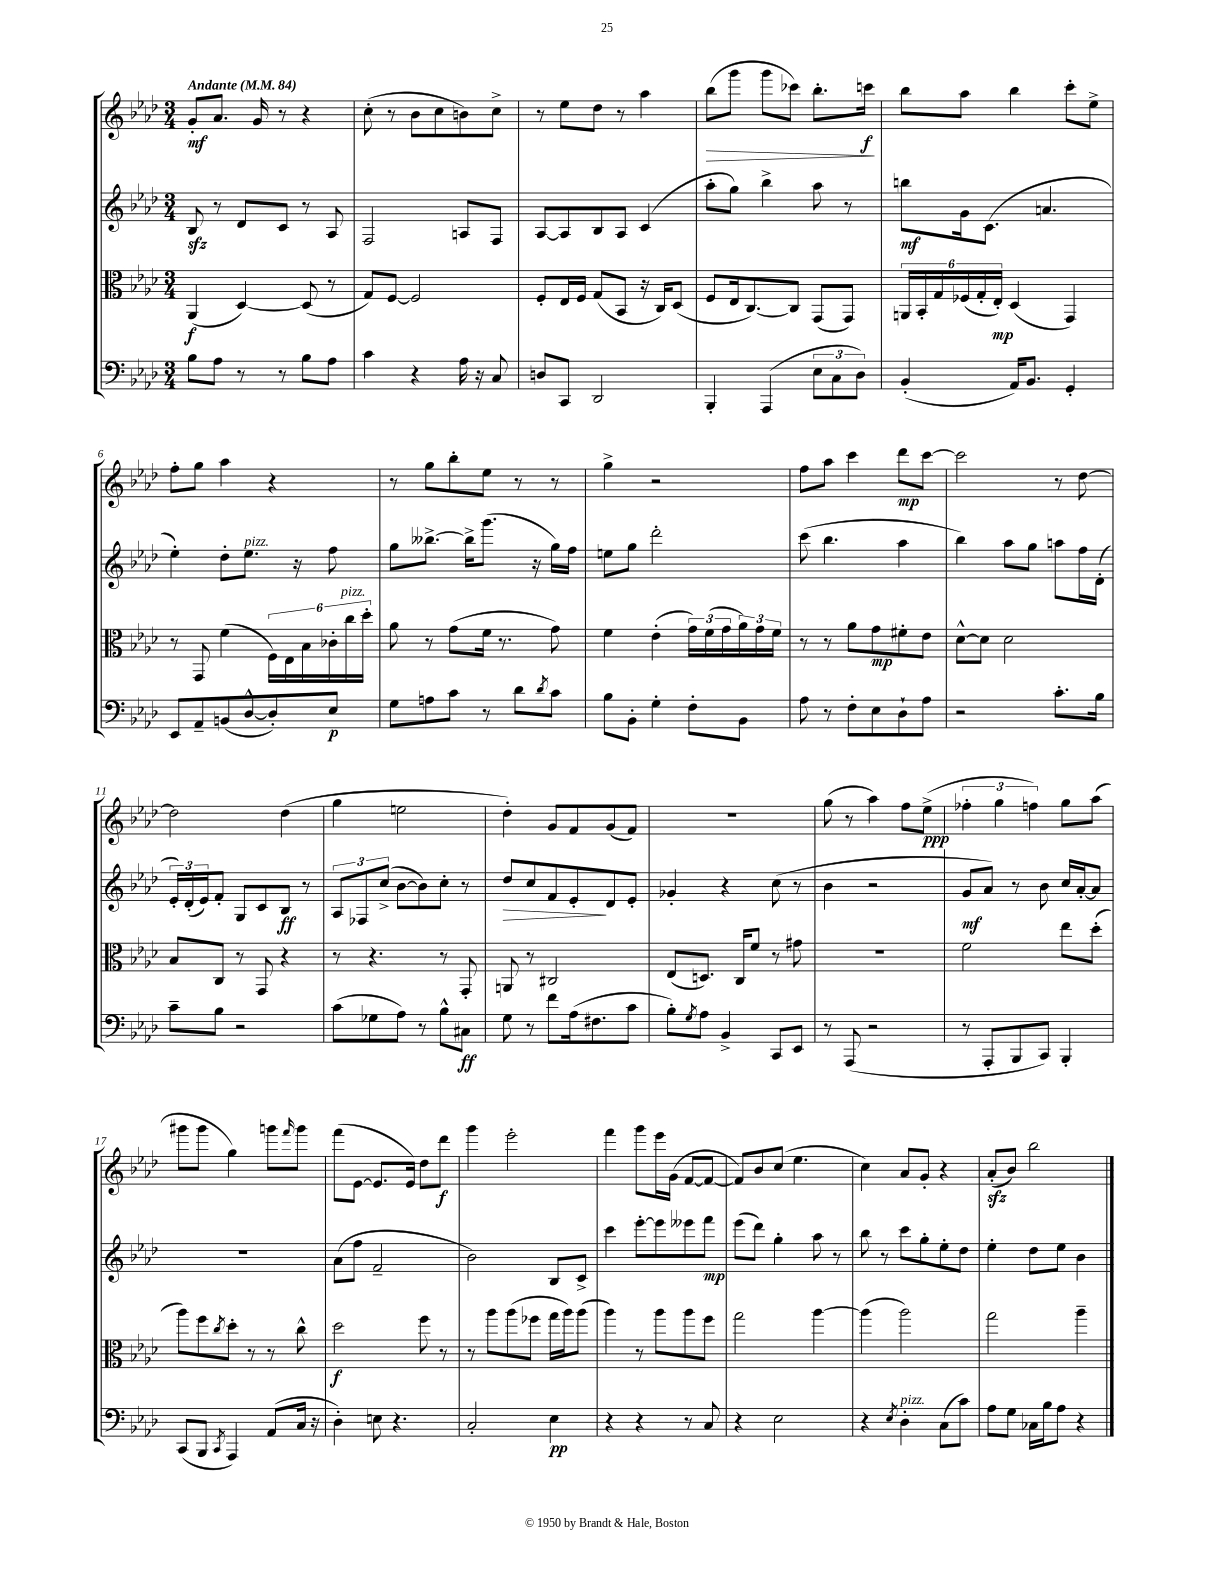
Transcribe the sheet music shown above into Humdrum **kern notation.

**kern	**dynam	**kern	**dynam	**kern	**dynam	**kern	**dynam
*part4	*part4	*part3	*part3	*part2	*part2	*part1	*part1
*staff4	*staff4	*staff3	*staff3	*staff2	*staff2	*staff1	*staff1
*clefF4	*	*clefC3	*	*clefG2	*	*clefG2	*
*k[b-e-a-d-]	*	*k[b-e-a-d-]	*	*k[b-e-a-d-]	*	*k[b-e-a-d-]	*
*M3/4	*	*M3/4	*	*M3/4	*	*M3/4	*
*MM84	*	*MM84	*	*MM84	*	*MM84	*
=1	=1	=1	=1	=1	=1	=1	=1
!	!	!	!	!	!	!LO:TX:a:B:t=Andante	!
8B-\L	.	(4AA-/	f	8B-zz/	.	8g'/L	mf
8A-\J	.	.	.	8r	.	8.a-/J	.
8r	.	[4D-/)	.	8d-/L	.	.	.
.	.	.	.	.	.	16g/	.
8r	.	.	.	8c/J	.	8r	.
8B-\L	.	(8D-/]	.	8r	.	4r	.
8A-\J	.	8r	.	8A-/	.	.	.
=2	=2	=2	=2	=2	=2	=2	=2
4c\	.	8G/L)	.	2F/	.	(8cc'\	.
.	.	[8F/J	.	.	.	8r	.
4r	.	2F/]	.	.	.	8b-\L	.
.	.	.	.	.	.	8cc\	.
16A-\	.	.	.	8An/L	.	8bn\)	.
16r	.	.	.	.	.	.	.
8C/	.	.	.	8F/J	.	8cc^\J	.
=3	=3	=3	=3	=3	=3	=3	=3
8Dn/L	.	8F'/L	.	[8A-/L	.	8r	.
8CC/J	.	16E-/L	.	8A-/]	.	8ee-\L	.
.	.	16F/JJ	.	.	.	.	.
2DD-/	.	(8G/L	.	8B-/	.	8dd-\J	.
.	.	8BB-/J	.	8A-/J	.	8r	.
.	.	16r	.	(4c/	.	4aa-\	.
.	.	16C/KL)	.	.	.	.	.
.	.	(8D-/J	.	.	.	.	.
=4	=4	=4	=4	=4	=4	=4	=4
!	!	!	!	!	!	!	!LO:HP:b
4BBB-'/	.	8F/L	.	8aa-'\L	.	(8bb-\L	>
.	.	16E-/k	.	8gg\J)	.	8ggg\J	.
.	.	[8.C/)	.	.	.	.	.
(4AAA-/	.	.	.	4bb-^\	.	8ggg\L	.
.	.	8C/J]	.	.	.	8ccc-X\J)	.
12E-\L	.	(8GG/L	.	8aa-\	.	8.bb-'\L	.
12C\	.	.	.	.	.	.	.
.	.	8GG/J)	.	8r	.	.	.
12D-\J)	.	.	.	.	.	.	.
.	.	.	.	.	.	16cccn\Jk	f
.	.	.	.	.	.	.	]
=5	=5	=5	=5	=5	=5	=5	=5
(4BB-'/	.	24AAn/LL	.	8bbn\L	mf	8bb-\L	.
.	.	24BB-'/	.	.	.	.	.
.	.	24G/	.	.	.	.	.
.	.	(24F-X/	.	16g\k	.	8aa-\J	.
.	.	24G'/	.	.	.	.	.
.	.	.	.	(8.c\J	.	.	.
.	.	24E-'/JJ)	mp	.	.	.	.
16AA-/KL)	.	(4D-/	.	.	.	4bb-\	.
8.BB-/J	.	.	.	.	.	.	.
.	.	.	.	4.an/	.	.	.
4GG'/	.	4GG/)	.	.	.	8ccc'\L	.
.	.	.	.	.	.	8ee-^\J	.
!!LO:LB:g=z
=6	=6	=6	=6	=6	=6	=6	=6
8EE-/L	.	8r	.	4ee-'\)	.	8ff'\L	.
8AA-~/	.	8GG/	.	.	.	8gg\J	.
(8BBn/	.	(4f\	.	8dd-'\L	.	4aa-\	.
!	!	!	!	!LO:TX:a:i:t=pizz.	!	!	!
[8D-^^/	.	.	.	8.ee-\J	.	.	.
8D-'/])	.	24F\LL)	.	.	.	4r	.
.	.	24E-\	.	.	.	.	.
.	.	.	.	16r	.	.	.
.	.	24B-\	.	.	.	.	.
8E-/J	p	24c-X'\	.	8ff\	.	.	.
!	!	!LO:TX:a:i:t=pizz.	!	!	!	!	!
.	.	24cc\	.	.	.	.	.
.	.	24dd-'\JJ	.	.	.	.	.
=7	=7	=7	=7	=7	=7	=7	=7
8G\L	.	8a-\	.	8gg\L	.	8r	.
8An\	.	8r	.	[8.bb--X^\J	.	8gg\L	.
8c\J	.	(8g\L	.	.	.	8bb-'\	.
.	.	.	.	16bb--^\KL]	.	.	.
8r	.	16f\Jk	.	(8.ggg\J	.	8ee-\J	.
.	.	8.r	.	.	.	.	.
8d-\L	.	.	.	.	.	8r	.
.	.	.	.	16r	.	.	.
8qd-/	.	.	.	.	.	.	.
8c\J	.	8g\)	.	16gg\LL)	.	8r	.
.	.	.	.	16ff\JJ	.	.	.
=8	=8	=8	=8	=8	=8	=8	=8
8B-\L	.	4f\	.	8een\L	.	4gg^\	.
8BB-'\J	.	.	.	8gg\J	.	.	.
4G'\	.	(4e-'\	.	2ddd-'\	.	2r	.
8F'\L	.	24g\LL)	.	.	.	.	.
.	.	(24f\	.	.	.	.	.
.	.	24g\	.	.	.	.	.
8BB-\J	.	24a-\)	.	.	.	.	.
.	.	24g\	.	.	.	.	.
.	.	24f\JJ	.	.	.	.	.
=9	=9	=9	=9	=9	=9	=9	=9
8A-\	.	8r	.	(8ccc\	.	8ff\L	.
8r	.	8r	.	4.bb-\	.	8aa-\J	.
8F'\L	.	8a-\L	.	.	.	4ccc\	.
8E-\	.	8g\	mp	.	.	.	.
8D-`\	.	8f#X'\	.	4aa-\	.	8ddd-\L	mp
8A-\J	.	8e-\J	.	.	.	[8ccc\J	.
=10	=10	=10	=10	=10	=10	=10	=10
2r	.	[8d-^^\L	.	4bb-\)	.	2ccc\]	.
.	.	8d-\J]	.	.	.	.	.
.	.	2d-\	.	8aa-\L	.	.	.
.	.	.	.	8gg\J	.	.	.
8.c'\L	.	.	.	8aan\L	.	8r	.
.	.	.	.	16ff\L	.	[8dd-\	.
16B-\Jk	.	.	.	(16d-'\JJ	.	.	.
!!LO:LB:g=z
=11	=11	=11	=11	=11	=11	=11	=11
8c~\L	.	8B-/L	.	24e-'/LL)	.	2dd-\]	.
.	.	.	.	(24d-'/	.	.	.
.	.	.	.	24e-/J)	.	.	.
8B-\J	.	8C/J	.	8f'/J	.	.	.
2r	.	8r	.	8G/L	.	.	.
.	.	8GG/	.	8c/	.	.	.
.	.	4r	.	8B-/J	ff	(4dd-\	.
.	.	.	.	8r	.	.	.
=12	=12	=12	=12	=12	=12	=12	=12
(8c\L	.	8r	.	12A-/L	.	4gg\	.
.	.	.	.	12F-X/	.	.	.
8G-X\	.	4.r	.	.	.	.	.
.	.	.	.	(12cc^/J	.	.	.
8A-\J)	.	.	.	[8b-\L	.	2een\	.
8r	.	.	.	8b-\])	.	.	.
8B-^^\L	.	8r	.	8cc'\J	.	.	.
8C#X\J	ff	8GG'/	.	8r	.	.	.
=13	=13	=13	=13	=13	=13	=13	=13
!	!	!	!	!	!LO:HP:b	!	!
8G\	.	8AAn/	.	8dd-/L	>	4dd-'\)	.
8r	.	8r	.	8cc/	.	.	.
8f\L	.	2C#X/	.	8f/	.	8g/L	.
(16A-\k	.	.	.	8e-'/	.	8f/	.
8.F#X\	.	.	.	.	.	.	.
.	.	.	.	8d-/	]	(8g/	.
8c\J	.	.	.	8e-'/J	.	8f/J)	.
=14	=14	=14	=14	=14	=14	=14	=14
8B-'\L)	.	(8E-/L	.	4g-X'/	.	2.r	.
8qG/	.	.	.	.	.	.	.
8A-\J	.	8.Dn/J)	.	.	.	.	.
4BB-^/	.	.	.	4r	.	.	.
.	.	16C/KL	.	.	.	.	.
.	.	8f/J	.	.	.	.	.
8CC/L	.	8r	.	(8cc\	.	.	.
8EE-/J	.	8g#X\	.	8r	.	.	.
=15	=15	=15	=15	=15	=15	=15	=15
8r	.	2.r	.	4b-\	.	(8gg\	.
(8AAA-/	.	.	.	.	.	8r	.
2r	.	.	.	2r	.	4aa-\)	.
.	.	.	.	.	.	8ff\L	.
.	.	.	.	.	.	(8ee-^\J	ppp
=16	=16	=16	=16	=16	=16	=16	=16
8r	.	2f\	.	8g/L	mf	6ff-X'\	.
8AAA-'/L	.	.	.	8a-/J)	.	.	.
.	.	.	.	.	.	6gg\	.
8BBB-/	.	.	.	8r	.	.	.
.	.	.	.	.	.	6ffn\)	.
8CC/J)	.	.	.	8b-\	.	.	.
4BBB-'/	.	8ee-\L	.	16cc/LL	.	8gg\L	.
.	.	.	.	[16a-'/J	.	.	.
.	.	(8dd-'\J	.	8a-/J]	.	(8aa-\J	.
!!LO:LB:g=z
=17	=17	=17	=17	=17	=17	=17	=17
(8CC/L	.	8aa-\L)	.	2.r	.	8ggg#X\L	.
8BBB-/J	.	8ff\	.	.	.	8ggg#\J	.
8qCC/	.	8qcc/	.	.	.	.	.
4AAA-/)	.	8dd-'\J	.	.	.	4gg\)	.
.	.	8r	.	.	.	.	.
(8AA-/L	.	8r	.	.	.	8gggn\L	.
.	.	.	.	.	.	16qqfff/	.
16C/Jk	.	8cc^^\	.	.	.	8ggg\J	.
16r	.	.	.	.	.	.	.
=18	=18	=18	=18	=18	=18	=18	=18
4D-'\)	.	2dd-\	f	(8a-\L	.	(8fff\L	.
.	.	.	.	8ff\J	.	[8e-\J	.
8En\	.	.	.	2f~/	.	8.e-/L]	.
4.r	.	.	.	.	.	.	.
.	.	.	.	.	.	16e-/Jk)	.
.	.	8ff\	.	.	.	8dd-\L	.
.	.	8r	.	.	.	8ddd-\J	f
=19	=19	=19	=19	=19	=19	=19	=19
2C'/	.	8r	.	2b-\)	.	4ggg\	.
.	.	8aa-\L	.	.	.	.	.
.	.	(8aa-\	.	.	.	2eee-'\	.
.	.	8ff-X\J	.	.	.	.	.
4E-\	pp	16gg\LL	.	8B-/L	.	.	.
.	.	16aa-\J)	.	.	.	.	.
.	.	(8aa-\J	.	8c^/J	.	.	.
=20	=20	=20	=20	=20	=20	=20	=20
4r	.	4aa-\)	.	4ccc\	.	4fff\	.
4r	.	8r	.	[8eee-'\L	.	8ggg\L	.
.	.	8aa-\L	.	8eee-\]	.	16eee-\L	.
.	.	.	.	.	.	(16g\JJ	.
8r	.	8aa-\	.	8eee--X\	.	[8f/L	.
8C/	.	8ff\J	.	8fff\J	mp	8f/J_	.
=21	=21	=21	=21	=21	=21	=21	=21
4r	.	2gg\	.	(8eee-\L	.	8f/L])	.
.	.	.	.	8ddd-\J)	.	8b-/	.
2E-\	.	.	.	4gg'\	.	(8cc/J	.
.	.	.	.	.	.	4.ee-\	.
.	.	[4aa-\	.	8aa-\	.	.	.
.	.	.	.	8r	.	.	.
=22	=22	=22	=22	=22	=22	=22	=22
4r	.	(4aa-\]	.	8bb-\	.	4cc\)	.
.	.	.	.	8r	.	.	.
8qE-/	.	.	.	.	.	.	.
!LO:TX:a:i:t=pizz.	!	!	!	!	!	!	!
4D-'\	.	2aa-\)	.	8ccc\L	.	8a-/L	.
.	.	.	.	8gg'\	.	8g'/J	.
(8C\L	.	.	.	8ee-'\	.	4r	.
8c\J)	.	.	.	8dd-\J	.	.	.
=23	=23	=23	=23	=23	=23	=23	=23
8A-\L	.	2gg\	.	4ee-'\	.	(8a-zz'/L	.
8G\J	.	.	.	.	.	8b-/J)	.
16C-X\LL	.	.	.	8dd-\L	.	2bb-\	.
16B-\J	.	.	.	.	.	.	.
8A-\J	.	.	.	8ee-\J	.	.	.
4r	.	4aa-~\	.	4b-\	.	.	.
==	==	==	==	==	==	==	==
*-	*-	*-	*-	*-	*-	*-	*-
